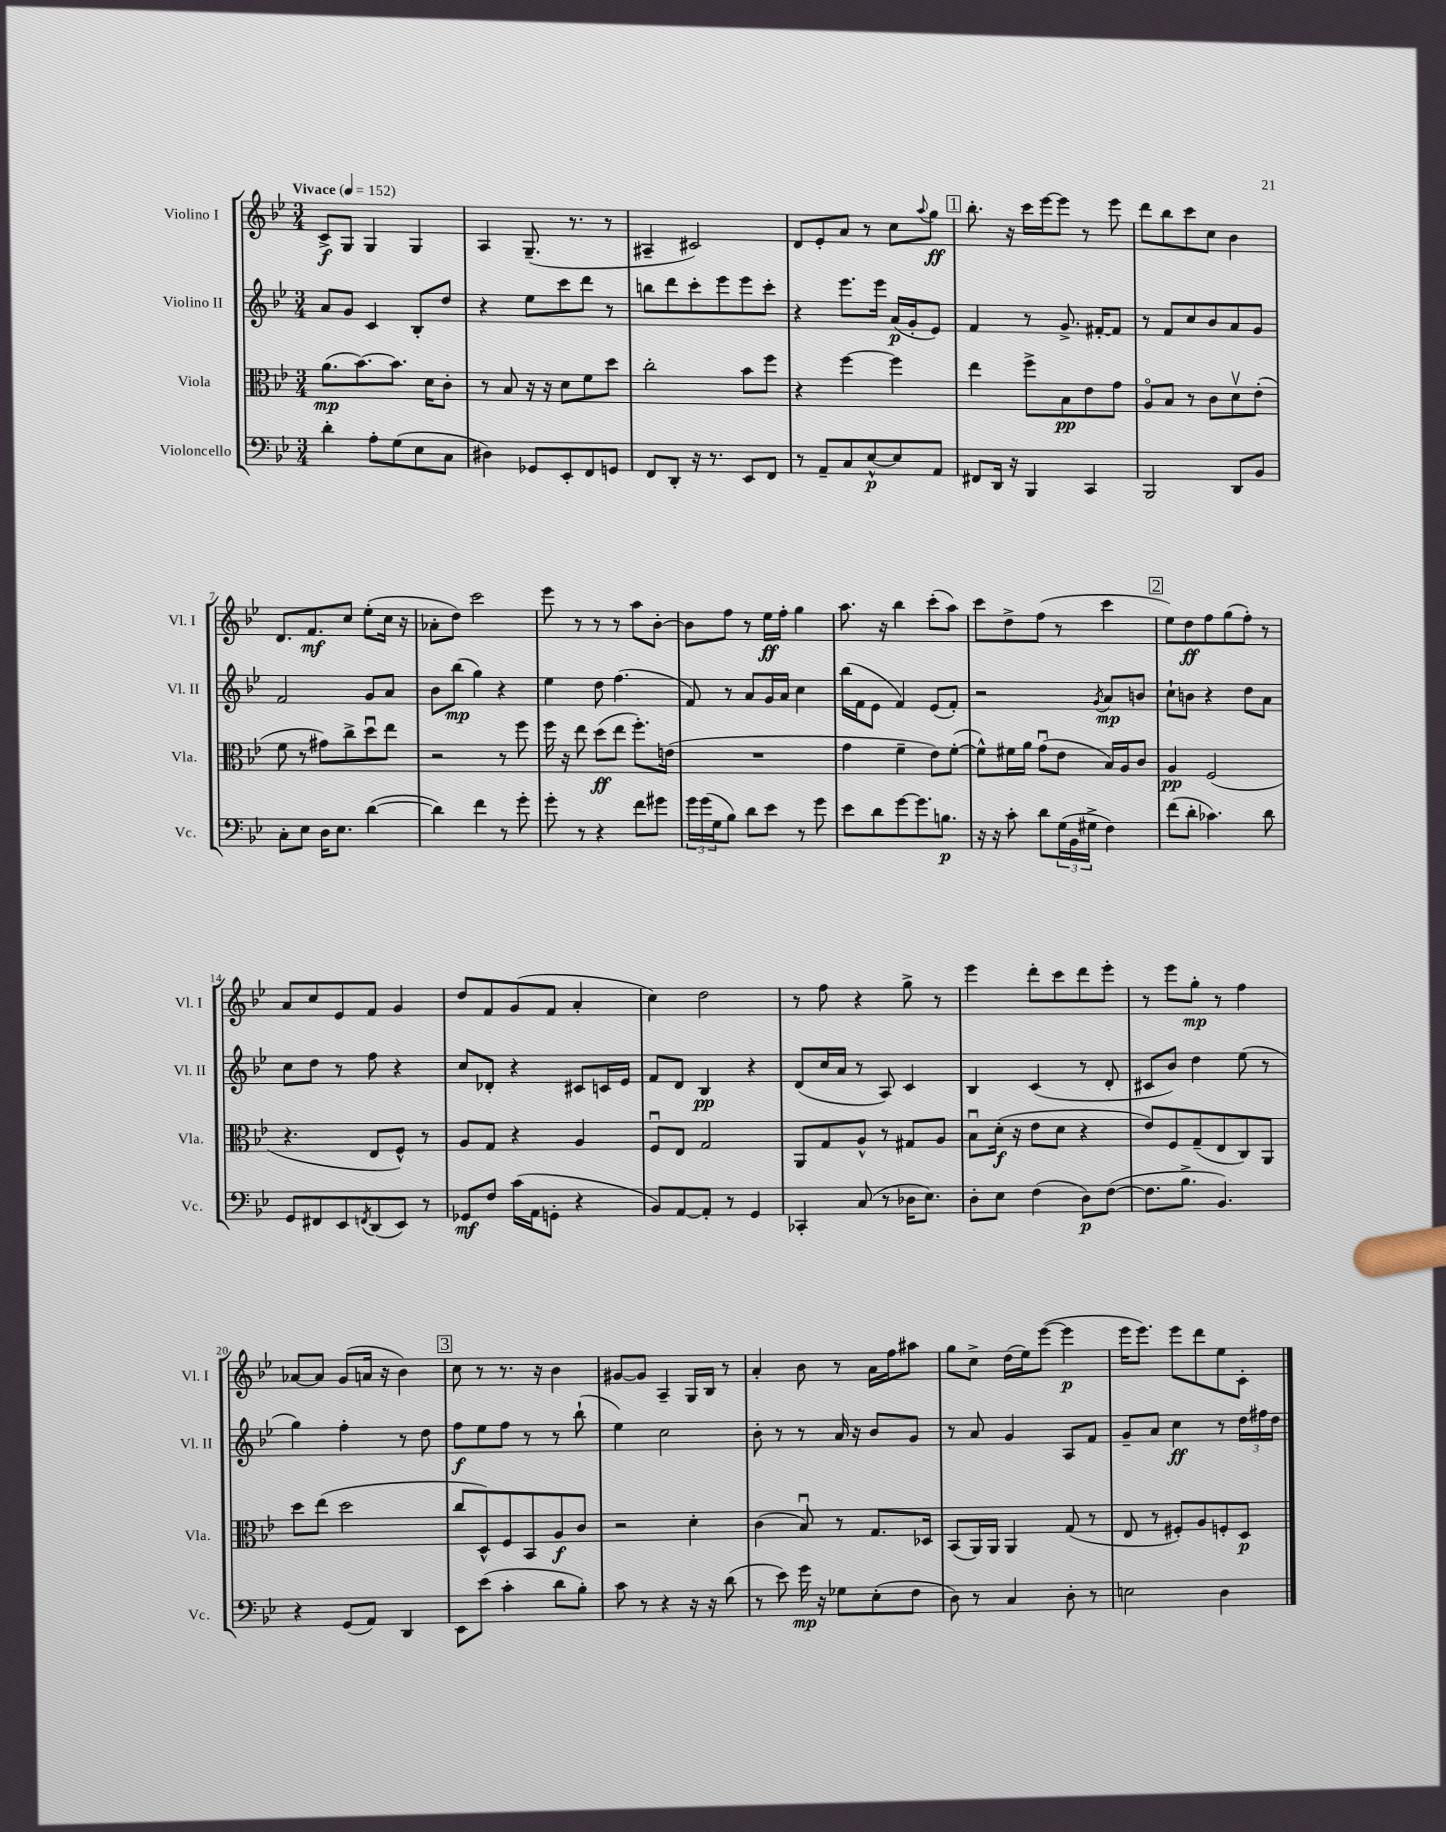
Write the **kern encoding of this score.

**kern	**kern	**kern	**kern
*staff4	*staff3	*staff2	*staff1
*clefF4	*clefC3	*clefG2	*clefG2
*k[b-e-]	*k[b-e-]	*k[b-e-]	*k[b-e-]
*M3/4	*M3/4	*M3/4	*M3/4
*MM152	*MM152	*MM152	*MM152
4d'\	(8.a\L	8a/L	8c^/L
.	.	8g/J	8G/J
.	[8.b-\)	.	.
8A'\L	.	4c/	4G/
(8G\	8.b-\]J	.	.
8E-\	.	8B-'/L	4G/
.	16d\LK	.	.
8C\J	8c'\J	8dd/J	.
=	=	=	=
4D#\)	8r	4r	4A/
.	8B-/	.	.
8GG-/L	16r	8ee-\L	(8.G~/
.	16r	.	.
8EE-'/	8d\L	8ccc\	.
.	.	.	8.r
8FF/	8f\	8ddd\J	.
8GG/J	8dd\J	8r	8r
=	=	=	=
8FF/L	2cc'\	8bb\L	4A#~/
8DD'/J	.	8ddd\	.
16r	.	8ccc'\	2c#/)
8.r	.	.	.
.	.	8eee-\	.
8EE-/L	8b-\L	8eee-\	.
8FF/J	8ff\J	8ccc'\J	.
=	=	=	=
8r	4r	4r	8d/L
8AA~/L	.	.	8e-'/
8C/	[4ff\	8.eee-\L	8a/J
[8E-^^/	.	.	8r
.	.	16eee-\Jk	.
8E-/]	4ff\]	(16a/LL	8cc\L
.	.	16g'/J	.
.	.	.	8qqaa/
8AA/J	.	8e-/J)	8gg\J
=	=	=	=
8FF#/L	4ee-\	4f/	8.bb-'\
16DD/Jk	.	.	.
16r	.	.	16r
4BBB-/	8ff^\L	8r	16ccc\LL
.	.	.	[16eee-\J
.	8B-\	8.g^/	8eee-\]J
4CC/	8e-\	.	8r
.	.	[16f#'/LK	.
.	8g\J	8f#/]J	8eee-\
=	=	=	=
2BBB-/	8Ao/L	8r	8ddd\L
.	8B-/J	8f/L	8bb-\
.	8r	8cc/	8ccc\
.	8c\L	8b-/	8cc\J
8DD/L	8dv\	8a/	4b-\
8BB-/J	(8e-'\J	8g/J	.
=	=	=	=
8C'\L	8f\	2f/	8.d/L
8E-\J	8r	.	.
.	.	.	8.f/
16D\LK	8g#\L)	.	.
8.E-\J	.	.	.
.	8cc^\	.	8cc/J
([4d\	8ddu\	8g/L	(8ee-'\L
.	8ee-\J	8a/J	16cc\Jk
.	.	.	16r
=	=	=	=
4d\])	2r	8b-\L	8a-'\L
.	.	(8bb-\J	8dd\J)
4f\	.	4gg\)	2ccc\
8r	8r	4r	.
8g'\	8ff\	.	.
=	=	=	=
8g'\	16ff\	4ee-\	8eee-\
.	16r	.	.
8r	8ee-\	.	8r
4r	(8dd\L	8dd\	8r
.	8ee-\J	(4.ff\	8r
8f\L	8.ff'\L)	.	8aa\L
8g#\J	.	.	[8b-'\J
.	(16e\Jk	.	.
=	=	=	=
24g\LL	2.r	8f/)	8b-\]L
(24g\	.	.	.
24G\J	.	.	.
8B-\J)	.	8r	8ff\J
8d\L	.	8a/L	8r
8e-\J	.	16g/L	16ee-\LL
.	.	16a/JJ	16ff'\JJ
8r	.	4cc\	4gg\
8g\	.	.	.
=	=	=	=
8e-\L	4g\	(16bb-\LL	8.aa\
.	.	16f\J	.
8d\	.	8e-\J	.
.	.	.	16r
[8g\	4f~\	4f/)	4bb-\
8.g\]	.	.	.
.	8e-\L)	(8e-/L	(8ccc'\L
8.B\J	.	.	.
.	([8f'\J	8f'/J)	8aa\J)
=	=	=	=
16r	8f^^\]L)	2r	8ccc\L
16r	.	.	.
8c'\	16f#\L	.	8dd^\
.	16a\JJ	.	.
8d\L	(8gu\L	.	(8ff\J
(24G\L	8e-\J	.	8r
24BB-\	.	.	.
24G#^\JJ	.	.	.
.	.	8qg/	.
4F\)	16B-/LL)	8a/L	4ccc\
.	16A/J	.	.
.	8c/J	8b/J	.
=	=	=	=
(8f\L	4A/	8cc`\L	8ee-\L)
8d'\J	.	8b\J	8dd\
4.c-\)	(2F/	4r	8ff\
.	.	.	(8gg\
.	.	8dd\L	8ff'\J)
8d\	.	8a\J	8r
=	=	=	=
8GG/L	4.r	8cc\L	8a/L
8FF#/	.	8dd\J	8cc/
8EE-/	.	8r	8e-/
8qFF/	.	.	.
(8DD/	8E-/L	8ff\	8f/J
8EE-/J)	8F^^/J)	4r	4g/
8r	8r	.	.
=	=	=	=
8GG-/L	8A/L	8cc/L	8dd/L
8F/J	8G/J	8d-'/J	8f/
(16c\LL	4r	4r	(8g/
16AA\J	.	.	.
8GG'\J	.	.	8f/J
4r	4A/	8c#/L	4a'/
.	.	16c/L	.
.	.	16e-/JJ	.
=	=	=	=
8BB-/L)	8Fu/L	8f/L	4cc\)
[8AA/	8E-/J	8d/J	.
8AA'/]J	2G/	4B-/	2dd\
8r	.	.	.
4GG/	.	4r	.
=	=	=	=
4CC-'/	8AA/L	(8d/L	8r
.	8G/	16cc/L	8ff\
.	.	16a/JJ	.
(8C/	8A^^/J	8r	4r
8r	8r	8A/)	.
16D-\LK	8G#/L	4c/	8gg^\
8.E-\J)	.	.	.
.	8A/J	.	8r
=	=	=	=
8D'\L	8B-u\L	4B-/	4eee-\
8E-\J	(16d'\Jk	.	.
.	16r	.	.
(4F\	8e-\L	(4c/	8ddd'\L
.	8d\J	.	8ccc\
8D\L)	4r	8r	8ddd\
([8F\J	.	8d'/	8eee-'\J
=	=	=	=
8.F\]L	8e-/L)	8c#/L	8r
.	8F/	8b-/J)	8eee-\L
8.B-^\J	.	.	.
.	(8G~/	4dd\	8gg'\J
4.BB-/)	8E-/	.	8r
.	8C/)	(8ee-\	4ff\
.	8AA/J	8r	.
=	=	=	=
4r	8dd\L	4gg\)	[8a-/L
.	(8ee-\J	.	8a-/]J
(8GG/L	2dd\	4ff'\	(8g/L
8AA/J)	.	.	16a/Jk
.	.	.	16r
4DD/	.	8r	4b-\)
.	.	8dd\	.
=	=	=	=
8EE-\L	8cc/L	8ff\L	8cc\
(8e-\J	8D^^/)	8ee-\	8r
4c'\	8F/	8ff\J	8.r
.	8BB-/	8r	.
.	.	.	16r
8d\L	8A/	8r	4b-\
8B-'\J)	8c/J	(8bb-`\	.
=	=	=	=
8c\	2r	4ee-\)	[8g#/L
8r	.	.	8g#/]J
4r	.	2cc\	4A~/
16r	4d'\	.	16G/LL
16r	.	.	16B-/JJ
(8d\	.	.	8r
=	=	=	=
8r	(4c\	8b-'\	4a'/
8e-\)	.	8r	.
16g\	8B-u/)	8r	8b-\
16r	.	.	.
8G-\L	8r	16a/	8r
.	.	16r	.
(8E-'\	8.G/L	8b-/L	16a\LL
.	.	.	16ff\J
8F\J	.	8g/J	8aa#\J
.	16D-/Jk	.	.
=	=	=	=
8D\)	(8BB-/L	8r	8gg\L
8r	16AA/L)	8a/	8cc^\J
.	16AA/JJ	.	.
4C/	4AA/	4g/	(16dd\LL
.	.	.	16ee-\J)
.	.	.	([8eee-\J
8D'\	(8G/	8A/L	4eee-\]
8r	8r	8f/J	.
=	=	=	=
2E\	8E-/	8g~/L	16eee-\LK
.	.	.	8.eee-\J)
.	8r	8a/J	.
.	8F#'/L)	4cc\	8eee-\L
.	8A/	.	8ddd\
4D\	8F'/	8r	8ee-\
.	8D/J	24dd\LL	8c'\J
.	.	24ff#\	.
.	.	24dd\JJ	.
==	==	==	==
*-	*-	*-	*-
